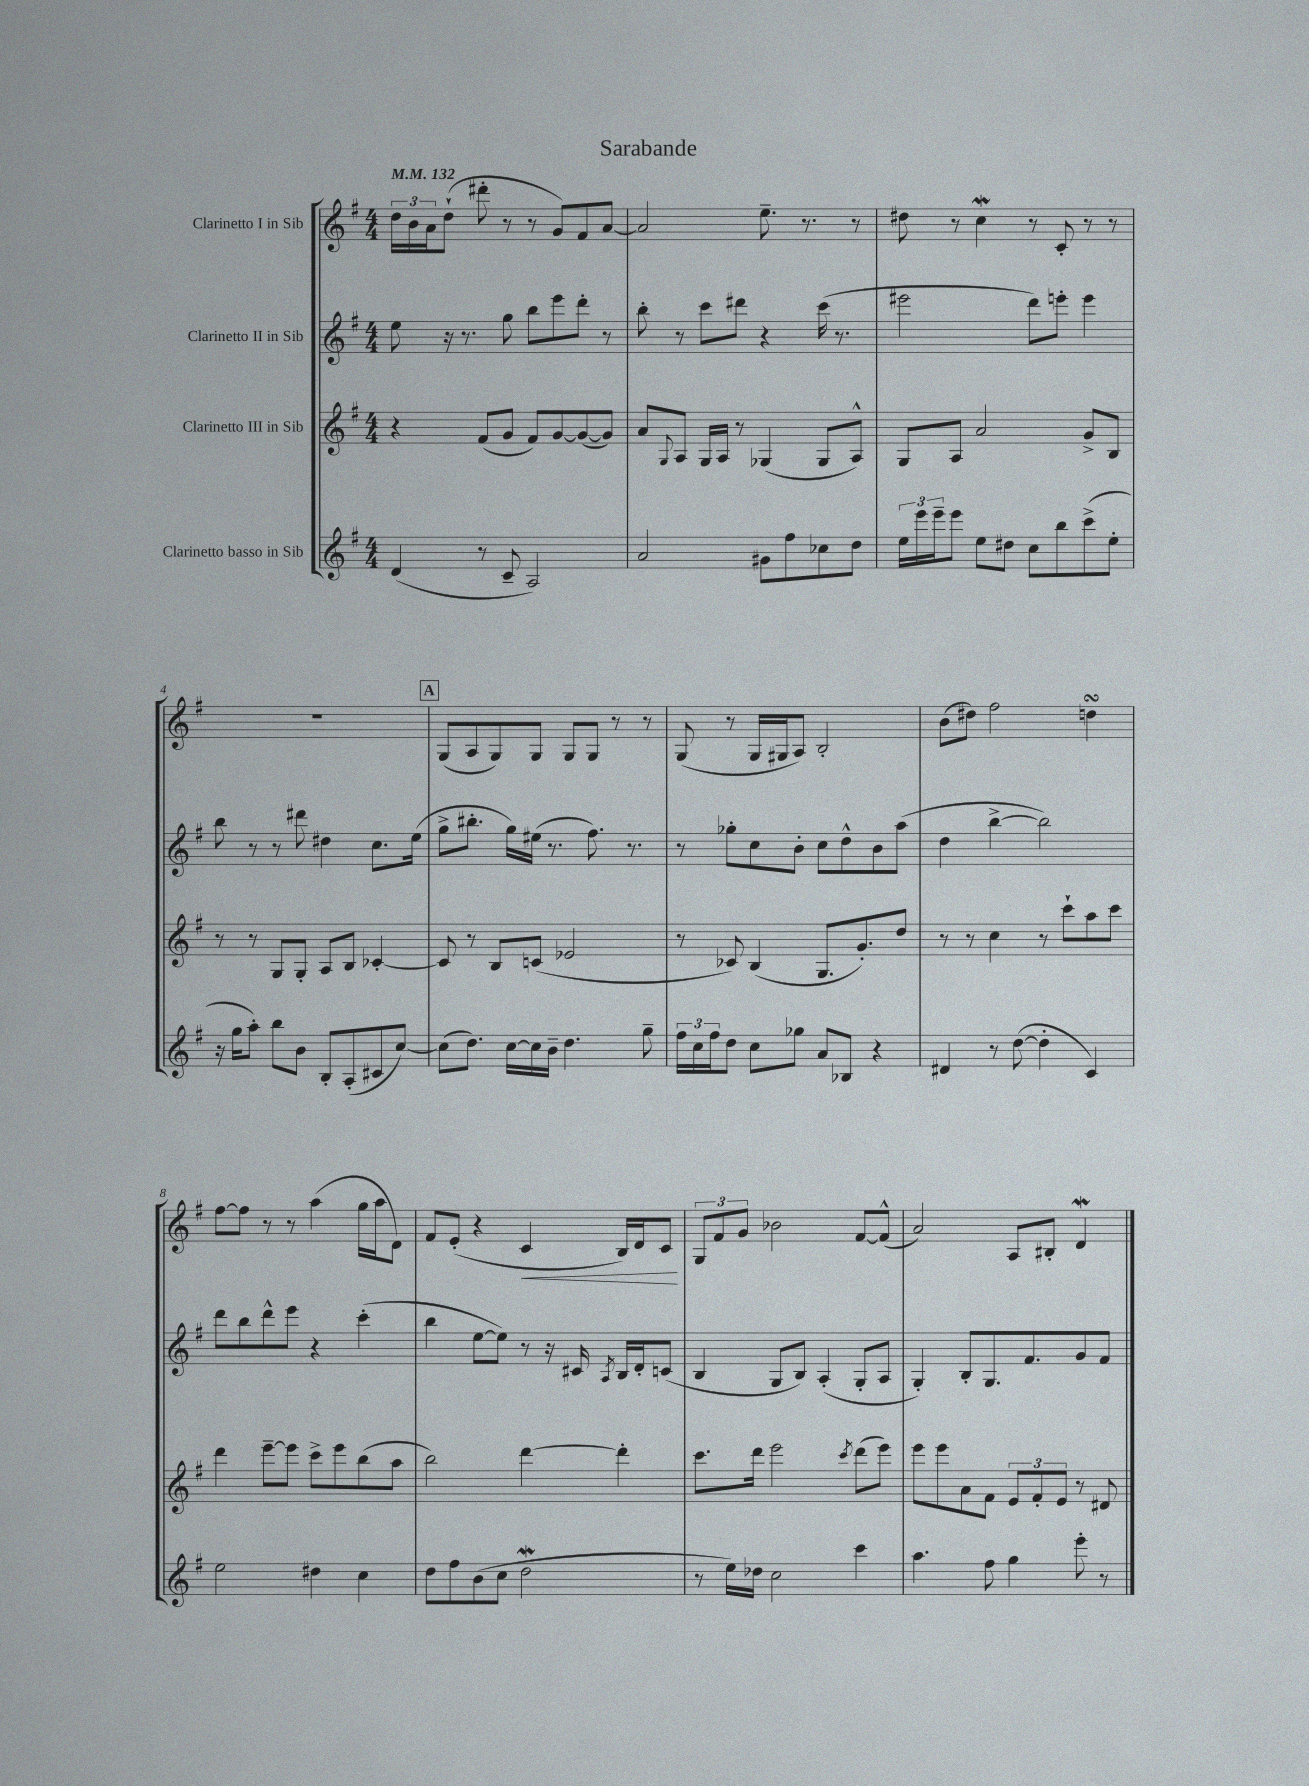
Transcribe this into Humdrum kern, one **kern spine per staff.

**kern	**kern	**kern	**kern
*staff4	*staff3	*staff2	*staff1
*clefG2	*clefG2	*clefG2	*clefG2
*k[f#]	*k[f#]	*k[f#]	*k[f#]
*M4/4	*M4/4	*M4/4	*M4/4
*MM132	*MM132	*MM132	*MM132
(4d/	4r	8ee\	24dd\LL
.	.	.	24b\
.	.	.	24a\J
.	.	16r	(8dd`\J
.	.	8.r	.
8r	(8f#/L	.	8ddd#'\
8c~/	8g/J	8gg\	8r
2A/)	8f#/L)	8bb\L	8r
.	[8g/	8eee\	8g/L)
.	(8g/_	8ddd'\J	8f#/
.	8g/]J)	8r	[8a/J
=	=	=	=
2a/	8a/L	8bb'\	2a/]
.	8qqG/	.	.
.	8A/J	8r	.
.	16G/LL	8ccc\L	.
.	16A/JJ	.	.
.	8r	8ddd#\J	.
8g#\L	(4G-/	4r	8.ee~\
8ff#\	.	.	.
.	.	.	8.r
8cc-\	8G-/L	(16ccc\	.
.	.	8.r	.
8dd\J	8A^^/J)	.	8r
=	=	=	=
24ee\LL	8G/L	2eee#\	8dd#\
24eee\	.	.	.
24eee~\J	.	.	.
8eee\J	8A/J	.	8r
8ee\L	2a/	.	4cc\
8dd#\J	.	.	.
8cc\L	.	8ddd\L)	8r
8bb\	.	8eee'\J	8c'/
(8ccc^\	8g^/L	4eee\	8r
8ee'\J	8B/J	.	8r
=	=	=	=
16r	8r	8bb\	1r
16gg\LK	.	.	.
8aa'\J)	8r	8r	.
8bb\L	8G/L	8r	.
8b\J	8G'/J	8ddd#\	.
8B'/L	8A/L	4dd#\	.
(8A'/	8B/J	.	.
8c#/	[4c-'/	8.cc\L	.
[8cc/J)	.	.	.
.	.	(16ee\Jk	.
=	=	=	=
(8cc\]L	8c-/]	8gg^\L	(8G/L
8.dd\J)	8r	8.bb#'\J	8A/
.	8B/L	.	8G/)
[16cc\LL	.	16gg\LL)	.
16cc\]	(8c/J	(16ee#\JJ	8G/J
16b~\JJ	.	8.r	.
4.dd\	2e-/	.	8G/L
.	.	8.ff#\)	8G/J
.	.	.	8r
.	.	8.r	.
8gg~\	.	.	8r
=	=	=	=
24ff#\LL	8r	8r	(8G/
24cc\	.	.	.
24ff#\J	.	.	.
8dd\J	8c-/)	8gg-'\L	8r
8cc\L	(4B/	8cc\	16G/LL
.	.	.	16G#/J
8gg-\J	.	8b'\J	8A/J)
8a/L	8.G/L	8cc\L	2B'/
8B-/J	.	8dd^^\	.
.	8.g'/)	.	.
4r	.	8b\	.
.	8dd/J	(8aa\J	.
=	=	=	=
4d#/	8r	4dd\	(8b\L
.	8r	.	8dd#\J)
8r	4cc\	[4bb^\	2ff#\
([8dd\	.	.	.
4dd'\]	8r	2bb\])	.
.	8ccc`\L	.	.
4c/)	8aa\	.	4dd\
.	8ccc\J	.	.
=	=	=	=
2ee\	4ddd\	8ddd\L	[8ff#\L
.	.	8bb\	8ff#\]J
.	[8eee~\L	8ddd^^\	8r
.	8eee\]J	8eee\J	8r
4dd#\	8ccc^\L	4r	(4aa\
.	8eee\	.	.
4cc\	(8bb\	(4ccc'\	16gg\LL
.	.	.	16aa\J
.	8aa\J	.	8d\J)
=	=	=	=
8dd\L	2bb\)	4bb\	8f#/L
8ff#\	.	.	(8e'/J
(8b\	.	[8ee\L	4r
8cc\J	.	8ee\]J)	.
2dd\	[4ddd\	8r	4c/
.	.	16r	.
.	.	16c#/	.
.	.	8qA/	.
.	4ddd'\]	16B/LL	16B/LL)
.	.	16d'/J	16d/J
.	.	(8c/J	8c/J
=	=	=	=
8r	8.ccc\L	4B/	12G/L
.	.	.	12f#/
16ee\LL)	.	.	.
.	.	.	12g/J
16dd-\JJ	16ddd\Jk	.	.
2cc\	2eee\	8G/L	2b-\
.	.	8B/J)	.
.	.	(4A'/	.
.	8qccc/	.	.
4ccc\	(8ddd\L	8G'/L	[8f#/L
.	8eee\J)	8A/J	(8f#^^/]J
=	=	=	=
4.aa\	8eee\L	4G'/)	2a/)
.	8eee\	.	.
.	8a\	8B'/L	.
8ff#\	8f#\J	8.G/	.
4gg\	12e/L	.	8A/L
.	.	8.f#/	.
.	12f#'/	.	.
.	.	.	8B#'/J
.	12e/J	.	.
8eee'\	8r	8g/	4d/
8r	8d#/	8f#/J	.
==	==	==	==
*-	*-	*-	*-
